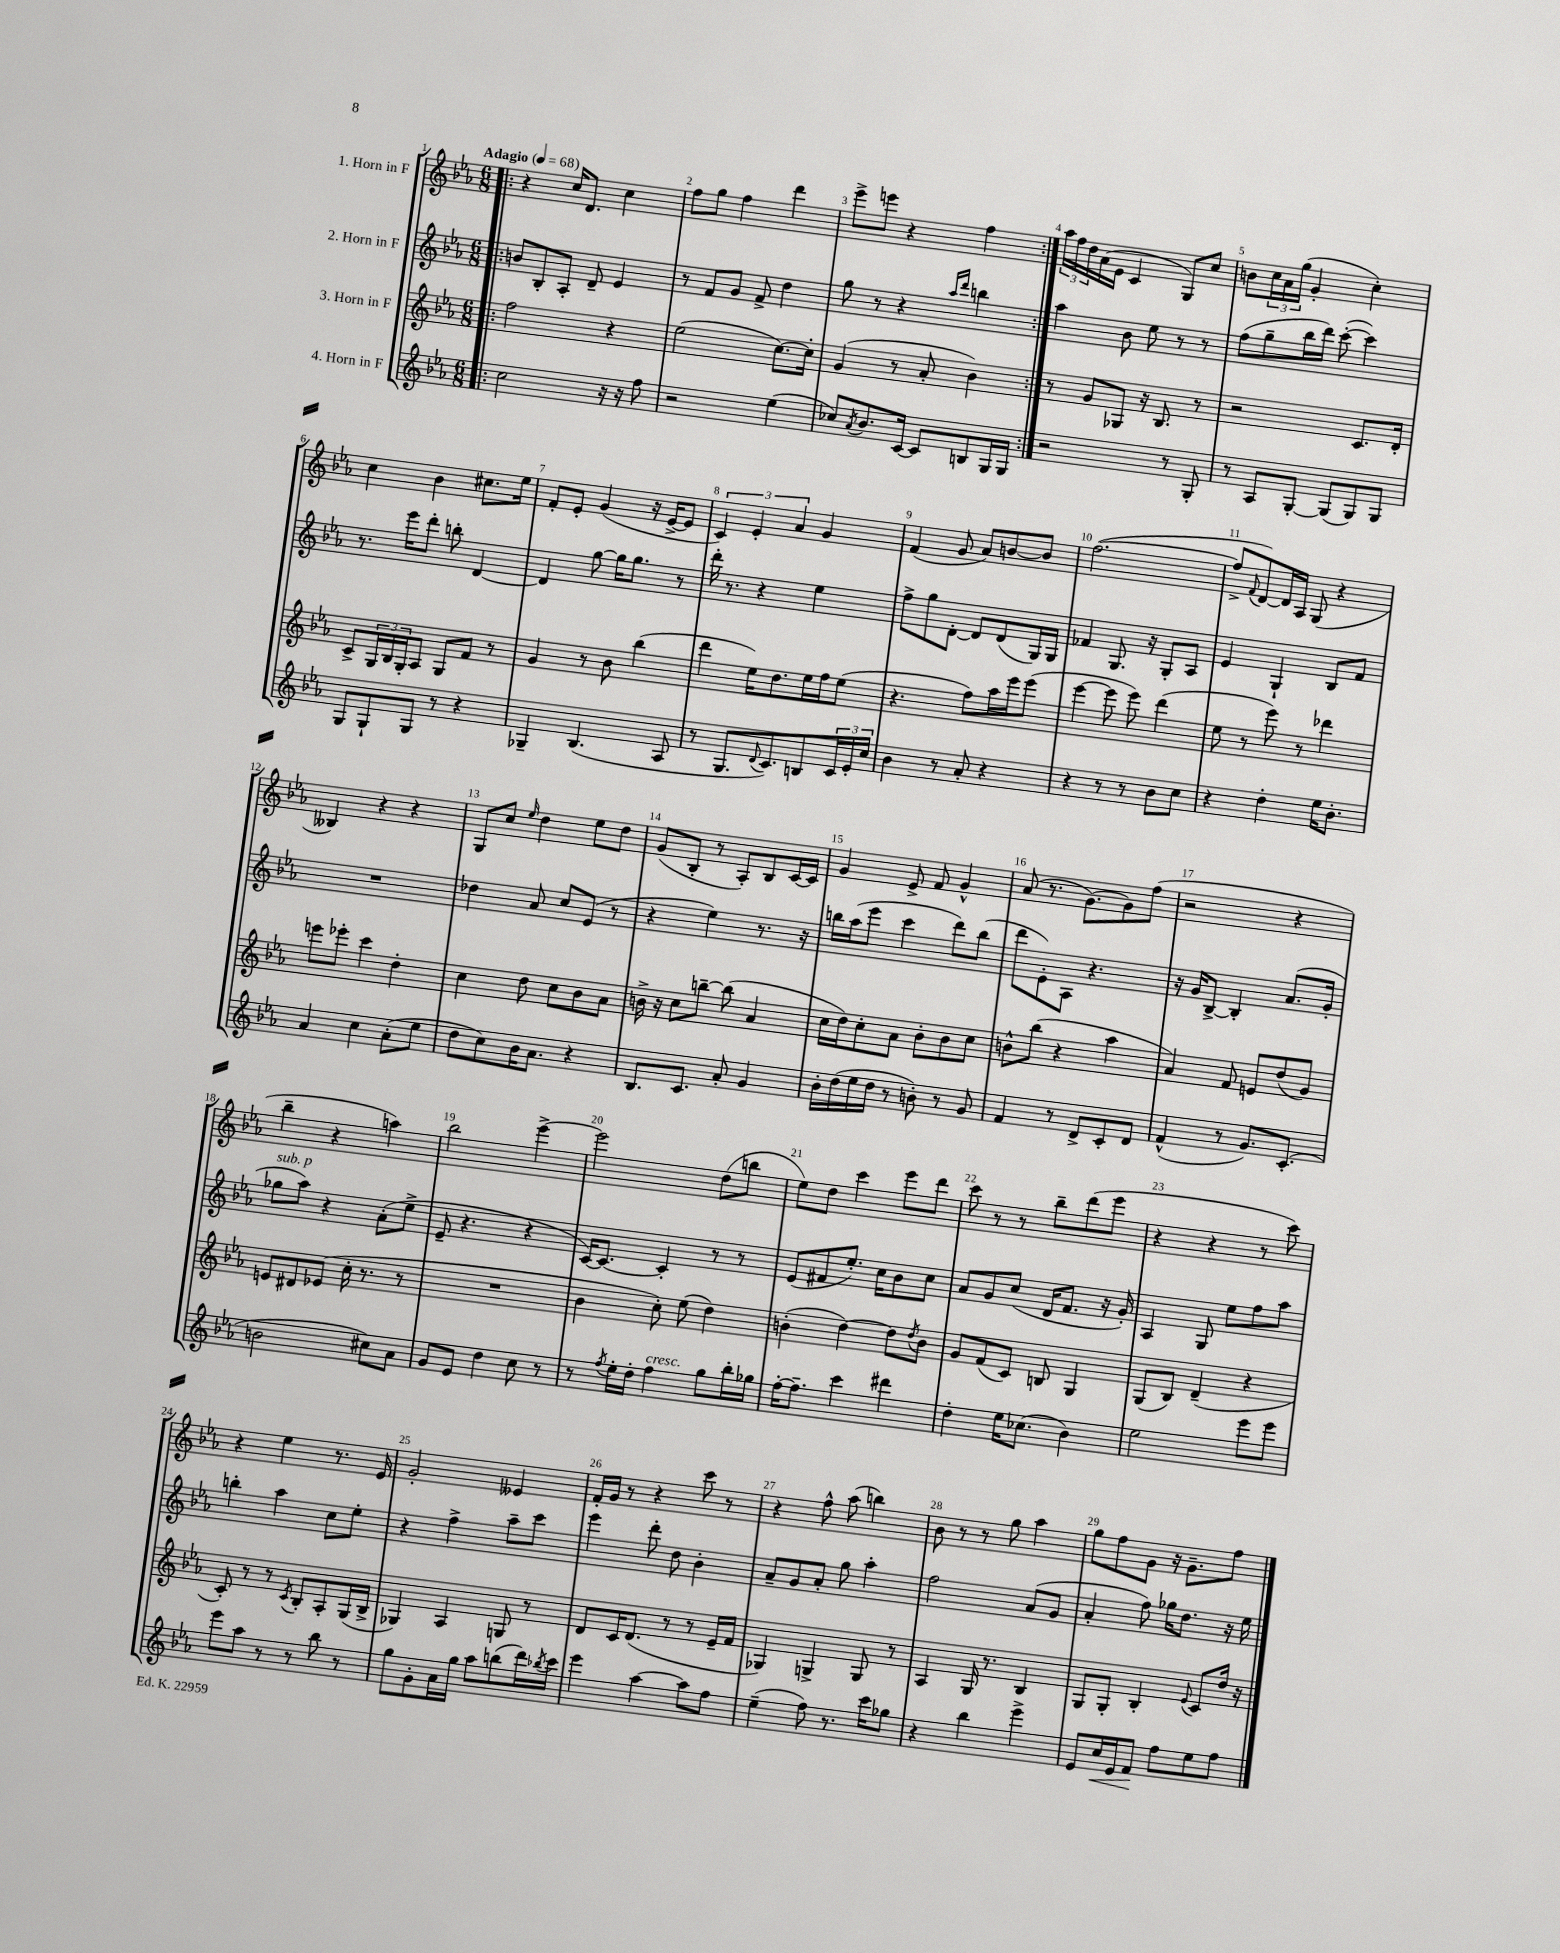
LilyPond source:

<<
\new StaffGroup <<
\new Staff = "s0" \with { instrumentName = "1. Horn in F" } {
    \clef treble \key ees \major \numericTimeSignature \time 6/8 \tempo "Adagio" 4 = 68
    \repeat volta 2 { \bar ".|:" r4 c''16 d'8. c''4 |
    f''8 g''8 f''4 d'''4 |
    ees'''8-> e'''8 r4 f''4 | }
    \tuplet 3/2 { aes''16 f''16 d''16 } aes'16( ees'16 c'4 g8) c''8 |
    b'8 \tuplet 3/2 { c''16 aes'16 g''16( } g'4-. c''4-.) |
    c''4 bes'4 cis''8. ees''16 |
    f'8-. ees'8-. g'4( r16 ees'16~-> ees'8 |
    \tuplet 3/2 { c'4) ees'4-. aes'4 } g'4 |
    f'4( g'8 aes'8) b'8~ b'8 |
    f''2.~( |
    f''8-> \appoggiatura { f'8 } d'8~) d'16 aes16 g8( r4 |
    beses4) r4 r4 |
    g8 c''8 \grace { ees''16 } d''4 ees''8 d''8 |
    g'8( bes8-. r8 aes8-.) bes8 c'16~ c'16 |
    g'4 ees'8-> f'8 g'4-^ |
    aes'8( r8. g'8.~) g'8 f''8( |
    r2 r4 |
    bes''4-- r4 a''4) |
    bes''2 ees'''4~-> |
    ees'''2 d''8( b''8 |
    ees''8) d''8 c'''4 ees'''8 d'''8 |
    c'''8 r8 r8 bes''8-- d'''8( ees'''8 |
    r4 r4 r8 c'''8) |
    r4 ees''4 r8. ees'16 |
    g'2-. eeses'4 |
    f'16-. g'16 r8 r4 c'''8 r8 |
    r4 f''8-^ aes''8( b''4) |
    bes'8 r8 r8 g''8 aes''4 |
    g''8 f''8 g'8 r16 g'8.-- f''8 \bar "|." |
}
\new Staff = "s1" \with { instrumentName = "2. Horn in F" } {
    \clef treble \key ees \major \numericTimeSignature \time 6/8
    \repeat volta 2 { \bar ".|:" b'8 bes8-. aes8-. d'8-- ees'4 |
    r8 f'8 g'8 f'8-> d''4 |
    g''8 r8 r4 \grace { aes''16 d'''16 } b''4 | }
    aes''4 bes'8 ees''8 r8 r8 |
    f''8( g''8-- bes''16 d'''16) c'''8~-.( c'''4) |
    r8. ees'''16 d'''8-. b''8-. d'4~ |
    d'4 g''8~ g''16 g''8. r8 |
    d'''16-. r8. r4 ees''4 |
    f''8-> g''8 d'8~-. d'8 d'8( g16) g16 |
    fes'4 g8. r16 g8-. aes8 |
    ees'4 g4-! bes8 f'8 |
    R2. |
    des''4 aes'8 c''8 ees'8( r8 |
    r4 ees''4) r8. r16 |
    b''16 aes''16( ees'''8 c'''4 d'''8) b''8( |
    d'''8 ees'8-.) aes8 r4. |
    r16 g'16 bes8~-> bes4-. aes'8.( g'16-. |
    ges''8^\markup { \italic "sub. p" } aes''8) r4 aes'8-.( ees''8-> |
    ees'8-- r4. r4 |
    c'16~) c'8.~ c'4-. r8 r8 |
    ees'8( fis'8 ees''8.-.) c''16 bes'8 c''8 |
    aes'8 g'8 c''8( d'16 f'8. r16 g'16-.) |
    aes4 g8 ees''8 f''8 aes''8 |
    b''4-. aes''4 c''8 ees''8-. |
    r4 f''4-> aes''8-- c'''8 |
    ees'''4 d'''8-. d''8 bes'4-. |
    aes'8-- g'8 aes'8-. g''8 aes''4-. |
    f''2 aes'8( g'8 |
    aes'4-. f''8) ges''16 d''8. r16 ees''16 \bar "|." |
}
\new Staff = "s2" \with { instrumentName = "3. Horn in F" } {
    \clef treble \key ees \major \numericTimeSignature \time 6/8
    \repeat volta 2 { \bar ".|:" f''2 r4 |
    ees''2( c''8.~) c''16-. |
    g'4( r8 aes'8-. bes'4) | }
    r8 g'8 ges8 r16 bes8. r8 |
    r2 c'8. d'16-. |
    c'8-> \tuplet 3/2 { g16 bes16 g16-. } aes8 g8 f'8 r8 |
    g'4 r8 bes'8 bes''4( |
    d'''4 ees''16) d''8. ees''16 f''16 ees''8( |
    r4. f''8) aes''16 ees'''16 ees'''8( |
    ees'''4~ ees'''8 ees'''8) d'''4( |
    ees''8 r8 ees'''8) r8 des'''4 |
    e'''8 ees'''8-. c'''4 d''4-. |
    c''4 d''8 c''8 bes'8 aes'8 |
    b'16-> r16 c''8 b''8~-- b''8( aes'4 |
    c''16 d''16) c''8-. aes'8 bes'8-. bes'8 c''8 |
    b'8-^ bes''8( r4 aes''4 |
    aes'4) f'8 e'8 d''8( g'8) |
    e'8 dis'8 ees'8( c''16-. r8. r8 |
    R2. |
    bes'4 c''8-.) ees''8( d''4) |
    b'4-.( d''4~) d''8 \acciaccatura { d''8 } b'8 |
    g'8 f'8( c'8) b8 g4 |
    g8( bes8) d'4--( r4 |
    c'8-.) r8 r8 \acciaccatura { c'8 } bes8-. aes8-. g16( bes16-> |
    ges4) aes4 g8 r8 |
    d'8 c'16 d'8.( r8 r8 ees'16-- f'16 |
    ges4) g4-> g8 r8 |
    aes4 g16 r8. bes4 |
    g8 g8-. bes4-. \appoggiatura { ees'8 } c'8 d''16 r16 \bar "|." |
}
\new Staff = "s3" \with { instrumentName = "4. Horn in F" } {
    \clef treble \key ees \major \numericTimeSignature \time 6/8
    \repeat volta 2 { \bar ".|:" c''2 r16 r16 f''8 |
    r2 ees''4( |
    ces''8) \acciaccatura { aes'8 } bes'8. c'16~ c'8 b8 g16 g16 | }
    r2 r8 g8-. |
    r8 aes8 g8~-. g8( g8) g8 |
    g8 g8-! g8 r8 r4 |
    ges4-- bes4.( aes8 |
    r8 g8. \appoggiatura { d'8 } c'8.) b8 \tuplet 3/2 { c'16 ees'16-. c''16 } |
    bes'4 r8 aes'8-. r4 |
    r4 r8 r8 bes'8 c''8 |
    r4 d''4-. ees''16 bes'8.-. |
    aes'4 c''4 aes'8-.( ees''8 |
    d''8 c''8) bes'16 aes'8. r4 |
    bes8. c'8. aes'8-. g'4 |
    bes'16-. d''16( ees''16 d''16 r8 b'8-.) r8 g'8 |
    f'4 r8 d'8-> c'8-. d'8 |
    f'4-^( r8 g'8.) c'8.-.( |
    b'2 cis''8) aes'8 |
    g'8 ees'8 d''4 c''8 r8 |
    r8 \acciaccatura { f''8 } ees''16-. d''16-. f''4^\markup { \italic "cresc." } g''8 bes''16-. ges''16 |
    f''16~-. f''8.-- c'''4 dis'''4 |
    d''4-. ees''16 ces''8.( bes'4) |
    ees''2 ees'''8 ees'''8 |
    ees'''8 aes''8 r8 r8 bes''8 r8 |
    g''8 g'8-. aes'16 g''16 aes''8 b''8( d'''16) \acciaccatura { bes''8 } c'''16 |
    ees'''4 aes''4~ aes''8 f''8 |
    ees''4--( f''8) r8. c'''16 ges''8 |
    r4 bes''4 ees'''4-> |
    ees'8 c''16\< ees'16 f'8\! f''8 ees''8 f''8 \bar "|." |
}
>>
>>
\layout { \context { \Score \override BarNumber.break-visibility = ##(#f #t #t) barNumberVisibility = #all-bar-numbers-visible } }
